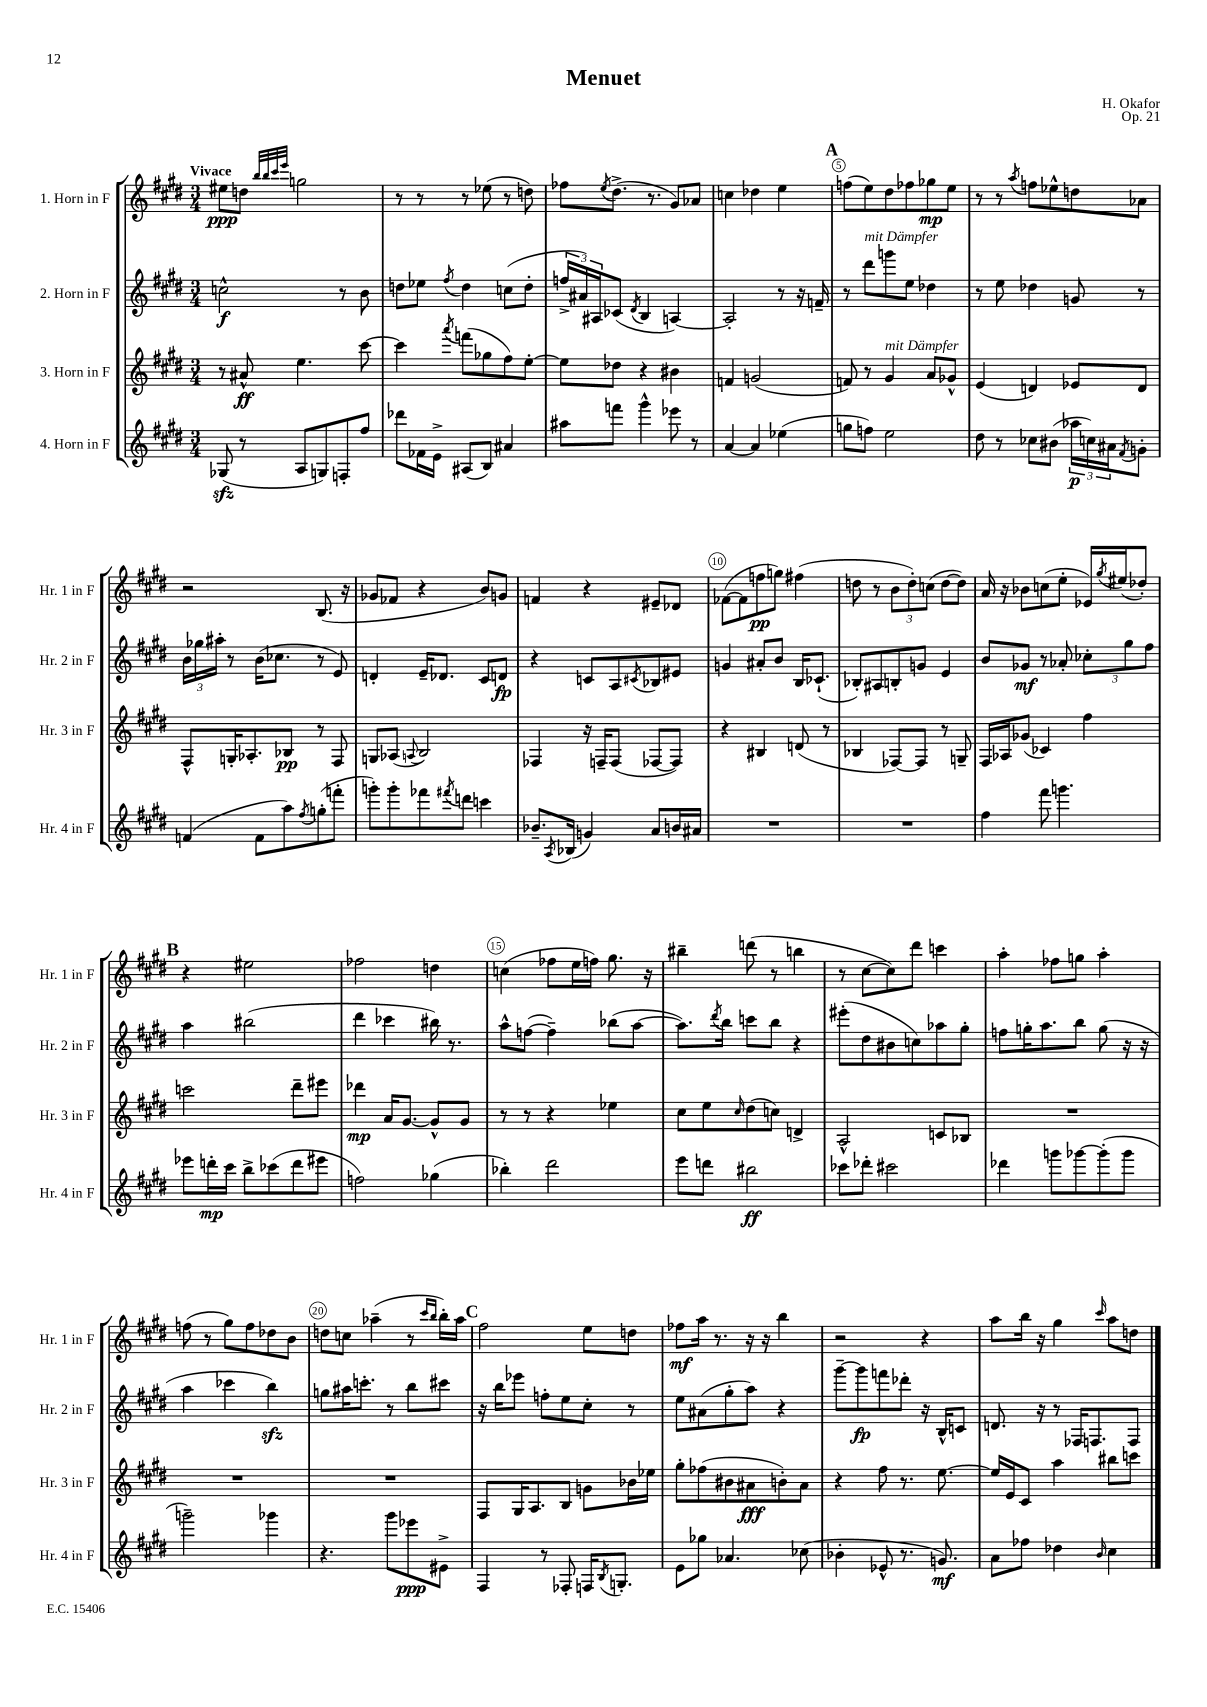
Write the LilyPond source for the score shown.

\header { title = "Menuet" composer = "H. Okafor" opus = "Op. 21" }
<<
\new StaffGroup <<
\new Staff = "s0" \with { instrumentName = "1. Horn in F" shortInstrumentName = "Hr. 1 in F" } {
    \clef treble \key e \major \numericTimeSignature \time 3/4 \tempo "Vivace"
    eis''8\ppp d''8 \grace { b''32 b''32 cis'''32 e'''32 } g''2 |
    r8 r8 r8 ees''8( r8 d''8) |
    fes''8 \acciaccatura { e''8 } dis''8.->( r8. gis'8) aes'8 |
    c''4 des''4 e''4 |
    \mark \markup { \bold "A" } f''8( e''8) dis''8 fes''8 ges''8\mp e''8 |
    r8 r8 \acciaccatura { a''8 } f''8 ees''8-^ d''8 aes'8 |
    r2 b8.( r16 |
    ges'8 fes'8 r4 b'8) g'8 |
    f'4 r4 eis'8-- des'8 |
    fes'8~( fes'8 f''8\pp g''8) fis''4( |
    d''8 r8 \tuplet 3/2 { b'8 d''8-.) c''8( } d''8~ d''8) |
    a'16 r16 bes'8 c''8( e''8-. ees'16) \acciaccatura { gis''8 } eis''16( des''8-.) |
    \mark \markup { \bold "B" } r4 eis''2 |
    fes''2 d''4 |
    c''4( fes''8 e''16 f''16) gis''8. r16 |
    bis''4-- d'''8( r8 b''4 |
    r8 cis''8~ cis''8) dis'''8 c'''4 |
    a''4-. fes''8 g''8 a''4-. |
    f''8( r8 gis''8) f''8 des''8 b'8 |
    d''8 c''8 aes''4--( r8 \grace { cis'''16 b''16 } b''16-.) aes''16 |
    \mark \markup { \bold "C" } fis''2 e''8 d''8 |
    fes''8\mf a''16 r8. r16 r16 b''4 |
    r2 r4 |
    a''8 b''16 r16 gis''4 \grace { cis'''16 } a''8 d''8 \bar "|." |
}
\new Staff = "s1" \with { instrumentName = "2. Horn in F" shortInstrumentName = "Hr. 2 in F" } {
    \clef treble \key e \major \numericTimeSignature \time 3/4
    c''2-^\f r8 b'8 |
    d''8 ees''8 \acciaccatura { fis''8 } d''4 c''8( d''8-. |
    \tuplet 3/2 { f''16-> ais'16) ais16 } ces'8( \acciaccatura { dis'8 } b4 a4~) |
    a2-. r8 r16 f'16-- |
    \mark \markup { \bold "A" } r8 dis'''8^\markup { \italic "mit Dämpfer" } g'''8 e''8 des''4 |
    r8 e''8 des''4 g'8 r8 |
    \tuplet 3/2 { b'16 ges''16 ais''16-. } r8 b'16( ces''8. r8 e'8) |
    d'4-. e'16-- des'8. cis'8 d'8\fp |
    r4 c'8 a8 \acciaccatura { cis'8 } bes8 eis'8 |
    g'4 ais'8-. b'8 b16 ces'8.-!( |
    bes8-.) ais8 b8-. g'8 e'4 |
    b'8 ges'8\mf r8 aes'8-. \tuplet 3/2 { ces''8-. gis''8 fis''8 } |
    \mark \markup { \bold "B" } a''4 bis''2( |
    dis'''4 ces'''4 bis''16) r8. |
    a''8-^ f''8~( f''4--) bes''8( a''8~ |
    a''8.) \acciaccatura { dis'''8 } b''16 c'''8 b''8 r4 |
    eis'''8-.( dis''8 bis'8 c''8) aes''8 gis''8-. |
    f''8 g''16-. a''8. b''8 g''8( r16 r16 |
    a''4 ces'''4 b''4\sfz) |
    g''8 ais''16 c'''8.-. r8 b''8 cis'''8 |
    \mark \markup { \bold "C" } r16 b''16 ees'''8 f''8-. e''8 cis''8-. r8 |
    e''8 ais'8( gis''8-. a''8) r4 |
    gis'''8~-- gis'''8\fp f'''8 des'''8-. r16 b16-^ c'8 |
    d'8. r16 r8 fes16 f8. f8 \bar "|." |
}
\new Staff = "s2" \with { instrumentName = "3. Horn in F" shortInstrumentName = "Hr. 3 in F" } {
    \clef treble \key e \major \numericTimeSignature \time 3/4
    r8 ais'8-^\ff e''4. cis'''8~ |
    cis'''4 \acciaccatura { a'''8 } f'''8( ges''8 fis''8) e''8~-. |
    e''8 des''8 r4 bis'4 |
    f'4 g'2( |
    \mark \markup { \bold "A" } f'8) r8 gis'4^\markup { \italic "mit Dämpfer" } a'8 ges'8-^ |
    e'4( d'4) ees'8 d'8 |
    fis8-^ g16-. aes8.-. bes8\pp r8 fis8 |
    g8 aes8( \appoggiatura { a8 } b2) |
    fes4 r16 f16-- f8( fes8~ fes8) |
    r4 bis4 d'8( r8 |
    bes4 fes8~) fes8 r8 g8-- |
    fis16 aes16 ges'8( ces'4) fis''4 |
    \mark \markup { \bold "B" } c'''2 dis'''8-- eis'''8 |
    des'''4\mp a'16 gis'8.~ gis'8-^ gis'8 |
    r8 r8 r4 ees''4 |
    cis''8 e''8 \grace { cis''16 } dis''8( c''8) d'4-> |
    a2-^ c'8 bes8 |
    R2. |
    R2. |
    R2. |
    \mark \markup { \bold "C" } fis8 gis16 a8. b8 g'8 bes'16 ees''16 |
    gis''8-. fes''8( bis'8 ais'8\fff b'8-.) ais'8 |
    r4 fis''8 r8. e''8.~ |
    e''16 e'16 cis'8 a''4 bis''8 c'''8 \bar "|." |
}
\new Staff = "s3" \with { instrumentName = "4. Horn in F" shortInstrumentName = "Hr. 4 in F" } {
    \clef treble \key e \major \numericTimeSignature \time 3/4
    ges8\sfz( r8 a8 g8) f8-. fis''8 |
    des'''8 fes'16 e'16-> ais8( b8) ais'4 |
    ais''8 f'''8 gis'''4-^ ees'''8 r8 |
    a'4~ a'4 ees''4( |
    \mark \markup { \bold "A" } g''8 f''8) e''2 |
    dis''8 r8 ces''8 bis'8( \tuplet 3/2 { aes''16\p c''16) ais'16 } \acciaccatura { fis'8 } g'8-. |
    f'4( f'8 a''8) \acciaccatura { fis''8 } g''8-.( f'''8-. |
    g'''8-.) g'''8-. fes'''8 \acciaccatura { fis'''8 } d'''8 c'''4 |
    bes'8.-- \acciaccatura { a8 } bes16( g'4) a'8 b'16 ais'16 |
    R2. |
    R2. |
    fis''4 fis'''8 g'''4. |
    \mark \markup { \bold "B" } ees'''8 d'''16-.\mp cis'''16 b''8-> ces'''8( d'''8 eis'''8 |
    f''2) ges''4( |
    bes''4-.) dis'''2 |
    e'''8 d'''8 bis''2\ff |
    ces'''8 des'''8-. cis'''2 |
    des'''4 g'''8 ges'''8~ ges'''8-.( ges'''8 |
    g'''2--) ges'''4 |
    r4. gis'''8 ees'''8\ppp eis'8-> |
    \mark \markup { \bold "C" } fis4 r8 fes8-. f16 \acciaccatura { b8 } g8.-. |
    e'8 ges''8 aes'4. ces''8( |
    bes'4-. ees'8-^ r8. g'8.\mf) |
    a'8 fes''8 des''4 \grace { b'16 } cis''4 \bar "|." |
}
>>
>>
\layout { \context { \Score \override BarNumber.break-visibility = ##(#f #t #t) barNumberVisibility = #(every-nth-bar-number-visible 5) \override BarNumber.stencil = #(make-stencil-circler 0.1 0.3 ly:text-interface::print) } }
